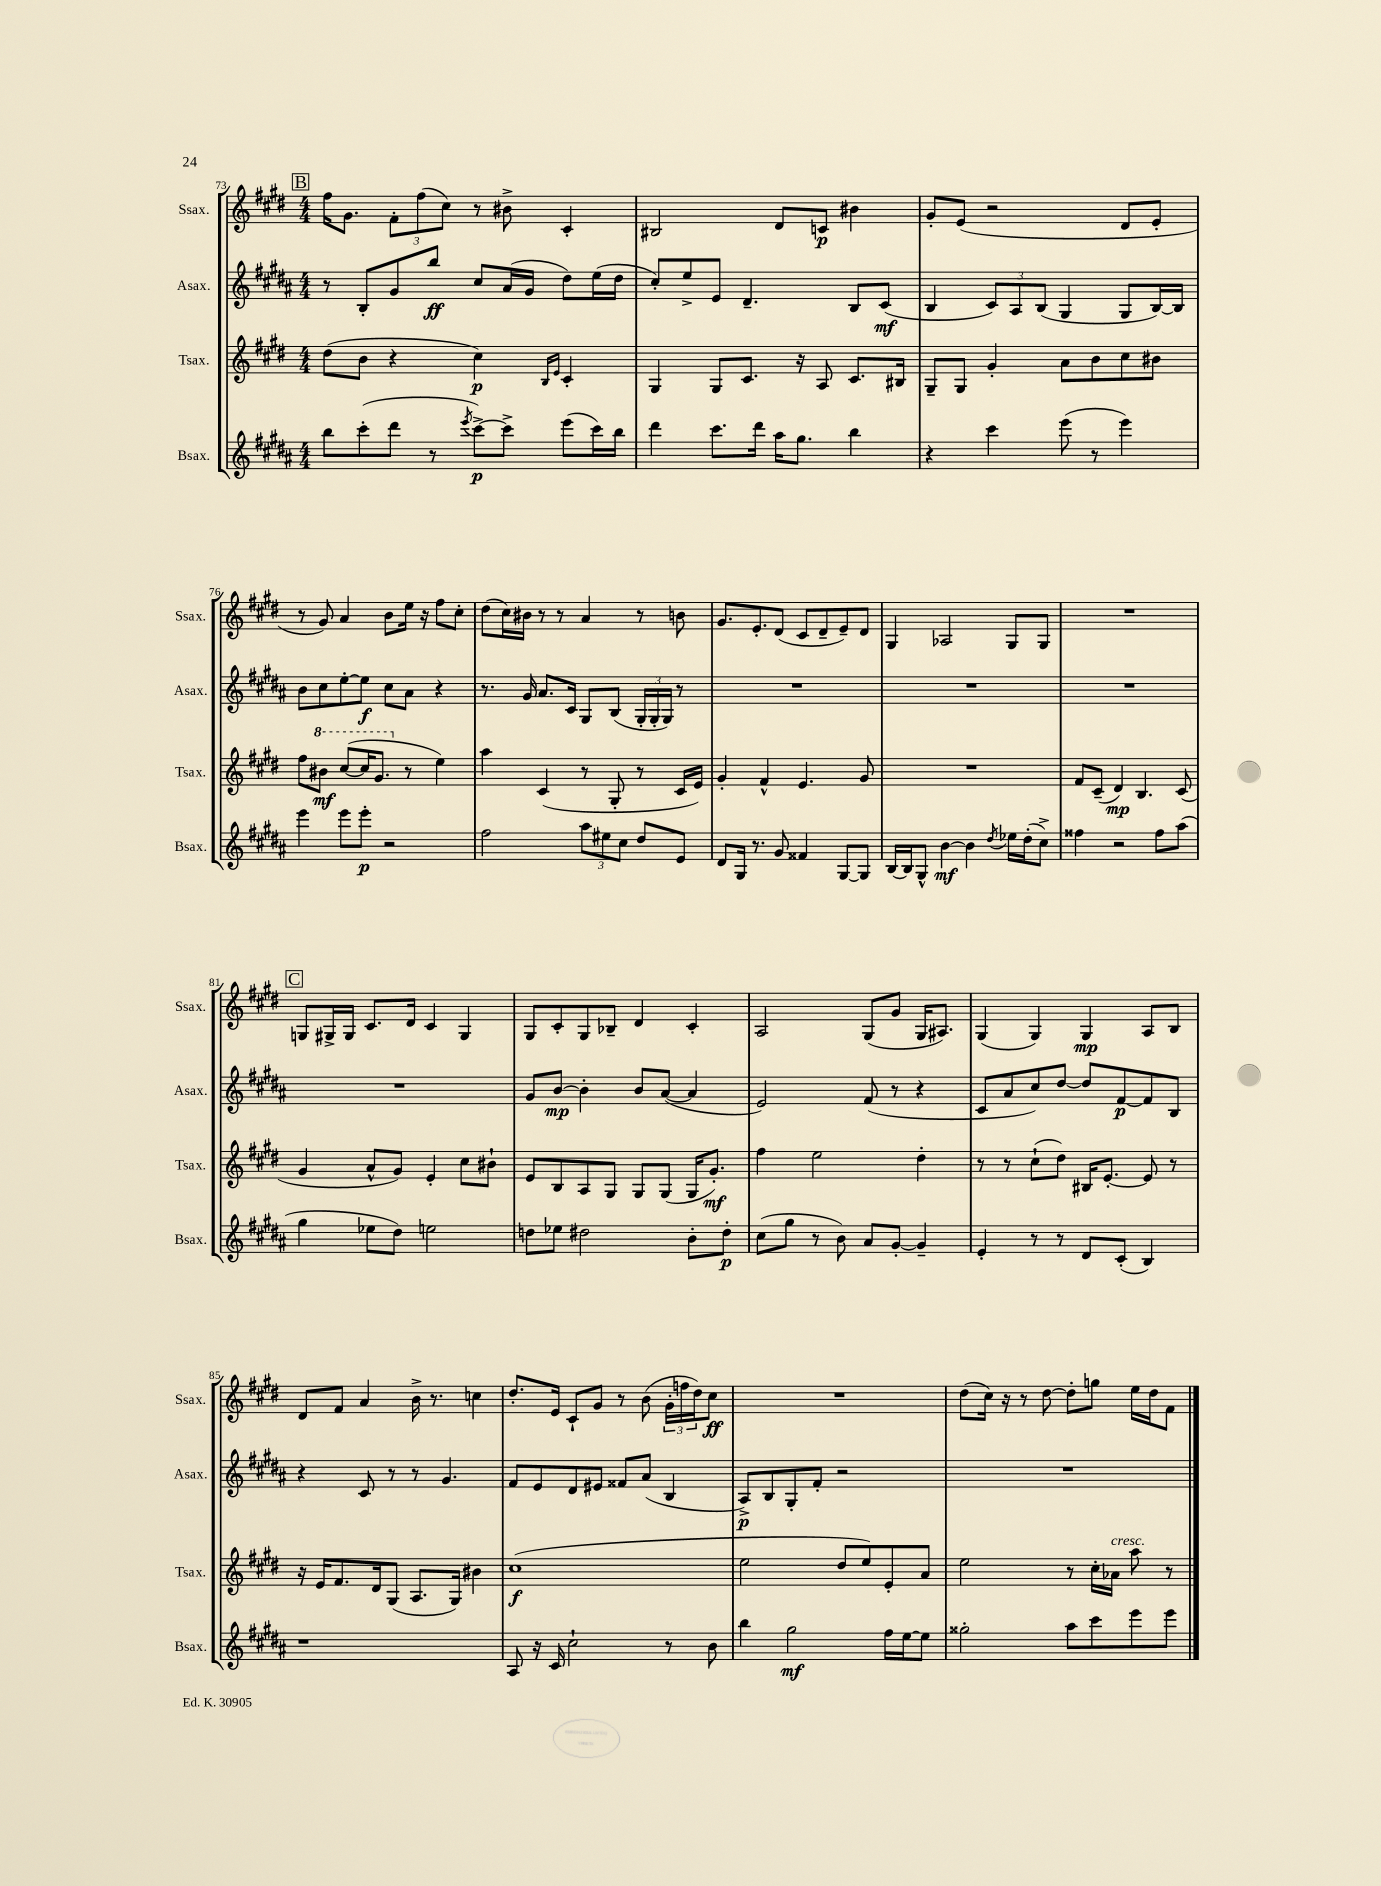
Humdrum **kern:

**kern	**kern	**kern	**kern
*staff4	*staff3	*staff2	*staff1
*clefG2	*clefG2	*clefG2	*clefG2
*k[f#c#g#d#a#]	*k[f#c#g#d#]	*k[f#c#g#d#a#]	*k[f#c#g#d#]
*M4/4	*M4/4	*M4/4	*M4/4
8bb	(8dd#	8r	16ff#
.	.	.	8.g#
(8ccc#'	8b	8B'	.
8ddd#	4r	8g#	12f#'
.	.	.	(12ff#
8r	.	8bb	.
.	.	.	12cc#)
8qeee	.	.	.
[8ccc#^)	4cc#)	8cc#	8r
8ccc#^]	.	(16a#	8b#^
.	.	16g#	.
.	16qqB	.	.
.	16qqe	.	.
(8eee	4c#'	8dd#)	4c#'
16ccc#)	.	(16ee	.
16bb	.	16dd#	.
=	=	=	=
4ddd#	4G#	8cc#')	2B#
.	.	8ee^	.
8.ccc#	8G#	8e	.
.	8.c#	4.d#~	.
16ddd#	.	.	.
16aa#	.	.	8d#
8.gg#	16r	.	.
.	8A	.	8c
4bb	8.c#	8B	4b#
.	.	(8c#	.
.	16B#	.	.
=	=	=	=
4r	8G#~	4B	8g#'
.	8G#	.	(8e
4ccc#	4g#'	12c#)	2r
.	.	12A#	.
.	.	(12B	.
(8eee	8a	4G#	.
8r	8b	.	.
4eee)	8cc#	8G#	8d#
.	8b#	[16B)	8e'
.	.	16B]	.
=	=	=	=
4eee	8ff#	8b	8r
.	8bb#	8cc#	8g#)
8eee	([8ccc#	[8ee'	4a
8eee'	16ccc#]	8ee]	.
.	8.gg#	.	.
2r	.	8cc#	8b
.	8r	8a#	16ee
.	.	.	16r
.	4ee)	4r	8ff#
.	.	.	8cc#'
=	=	=	=
2ff#	4aa	8.r	(8dd#
.	.	.	16cc#)
.	.	16g#	16b#
.	(4c#	8.a#	8r
.	.	.	8r
.	.	16c#	.
12aa#	8r	8G#	4a
12ee#	.	.	.
.	8G#'	(8B	.
12cc#	.	.	.
8dd#	8r	24G#'	8r
.	.	24G#'	.
.	.	24G#)	.
8e	16c#	8r	8b
.	16e)	.	.
=	=	=	=
8d#	4g#'	1r	8.g#
16G#	.	.	.
8.r	.	.	8.e'
.	4f#^^	.	.
8g#	.	.	(8d#
4f##	4.e	.	8c#
.	.	.	8d#~
[8G#	.	.	8e~)
8G#]	8g#	.	8d#
=	=	=	=
[16B	1r	1r	4G#
16B]	.	.	.
8G#^^	.	.	.
[4b	.	.	2A-
4b]	.	.	.
8qdd#	.	.	.
16ee-	.	.	8G#
(16dd#'	.	.	.
8cc#^)	.	.	8G#
=	=	=	=
4ff##	8f#	1r	1r
.	(8c#~	.	.
2r	4d#)	.	.
.	4.B	.	.
8ff##	.	.	.
(8aa#	(8c#	.	.
=	=	=	=
4gg#	4g#	1r	8G
.	.	.	16G#^
.	.	.	16G#
8ee-	8a^^	.	8.c#
8dd#)	8g#)	.	.
.	.	.	16d#
2ee	4e'	.	4c#
.	8cc#	.	4G#
.	8b#`	.	.
=	=	=	=
8dd	8e	8g#	8G#
8ee-	8B	[8b	8c#'
2dd#	8A	4b']	8G#
.	8G#	.	8B-~
.	8G#	8b	4d#
.	(8G#	([8a#	.
8b'	16G#	4a#]	4c#'
.	8.g#')	.	.
8dd#'	.	.	.
=	=	=	=
(8cc#	4ff#	2e)	2A
8gg#	.	.	.
8r	2ee	.	.
8b)	.	.	.
8a#	.	(8f#	(8G#
[8g#'	.	8r	8g#
4g#~]	4dd#'	4r	16G#
.	.	.	8.A#)
=	=	=	=
4e'	8r	8c#	(4G#
.	8r	8a#	.
8r	(8cc#`	8cc#)	4G#)
8r	8dd#)	[8dd#	.
8d#	16B#	8dd#]	4G#
.	[8.e'	.	.
(8c#'	.	[8f#	.
4B)	8e]	8f#]	8A
.	8r	8B	8B
=	=	=	=
1r	16r	4r	8d#
.	16e	.	.
.	8.f#	.	8f#
.	.	8c#	4a
.	16d#	.	.
.	(8G#	8r	.
.	8.A	8r	16b^
.	.	.	8.r
.	.	4.g#	.
.	16G#)	.	.
.	4b#	.	4cc
=	=	=	=
8A#	(1cc#	8f#	8.dd#'
16r	.	8e	.
16c#	.	.	16e
2cc#`	.	8d#	8c#`
.	.	8e#	8g#
.	.	8f##	8r
.	.	(8a#	(8b
8r	.	4B	24g#'
.	.	.	24ff
.	.	.	24dd#)
8b	.	.	8cc#
=	=	=	=
4bb	2ee	8A#^)	1r
.	.	8B	.
2gg#	.	8G#'	.
.	.	8f#'	.
.	8dd#	2r	.
.	8ee)	.	.
16ff#	8e'	.	.
[16ee	.	.	.
8ee]	8a	.	.
=	=	=	=
2gg##'	2ee	1r	(8dd#
.	.	.	16cc#)
.	.	.	16r
.	.	.	8r
.	.	.	[8dd#
8aa#	8r	.	8dd#']
8ccc#	16cc#'	.	8gg
.	16a-	.	.
8eee	8aa	.	16ee
.	.	.	16dd#
8eee	8r	.	8f#
==	==	==	==
*-	*-	*-	*-
